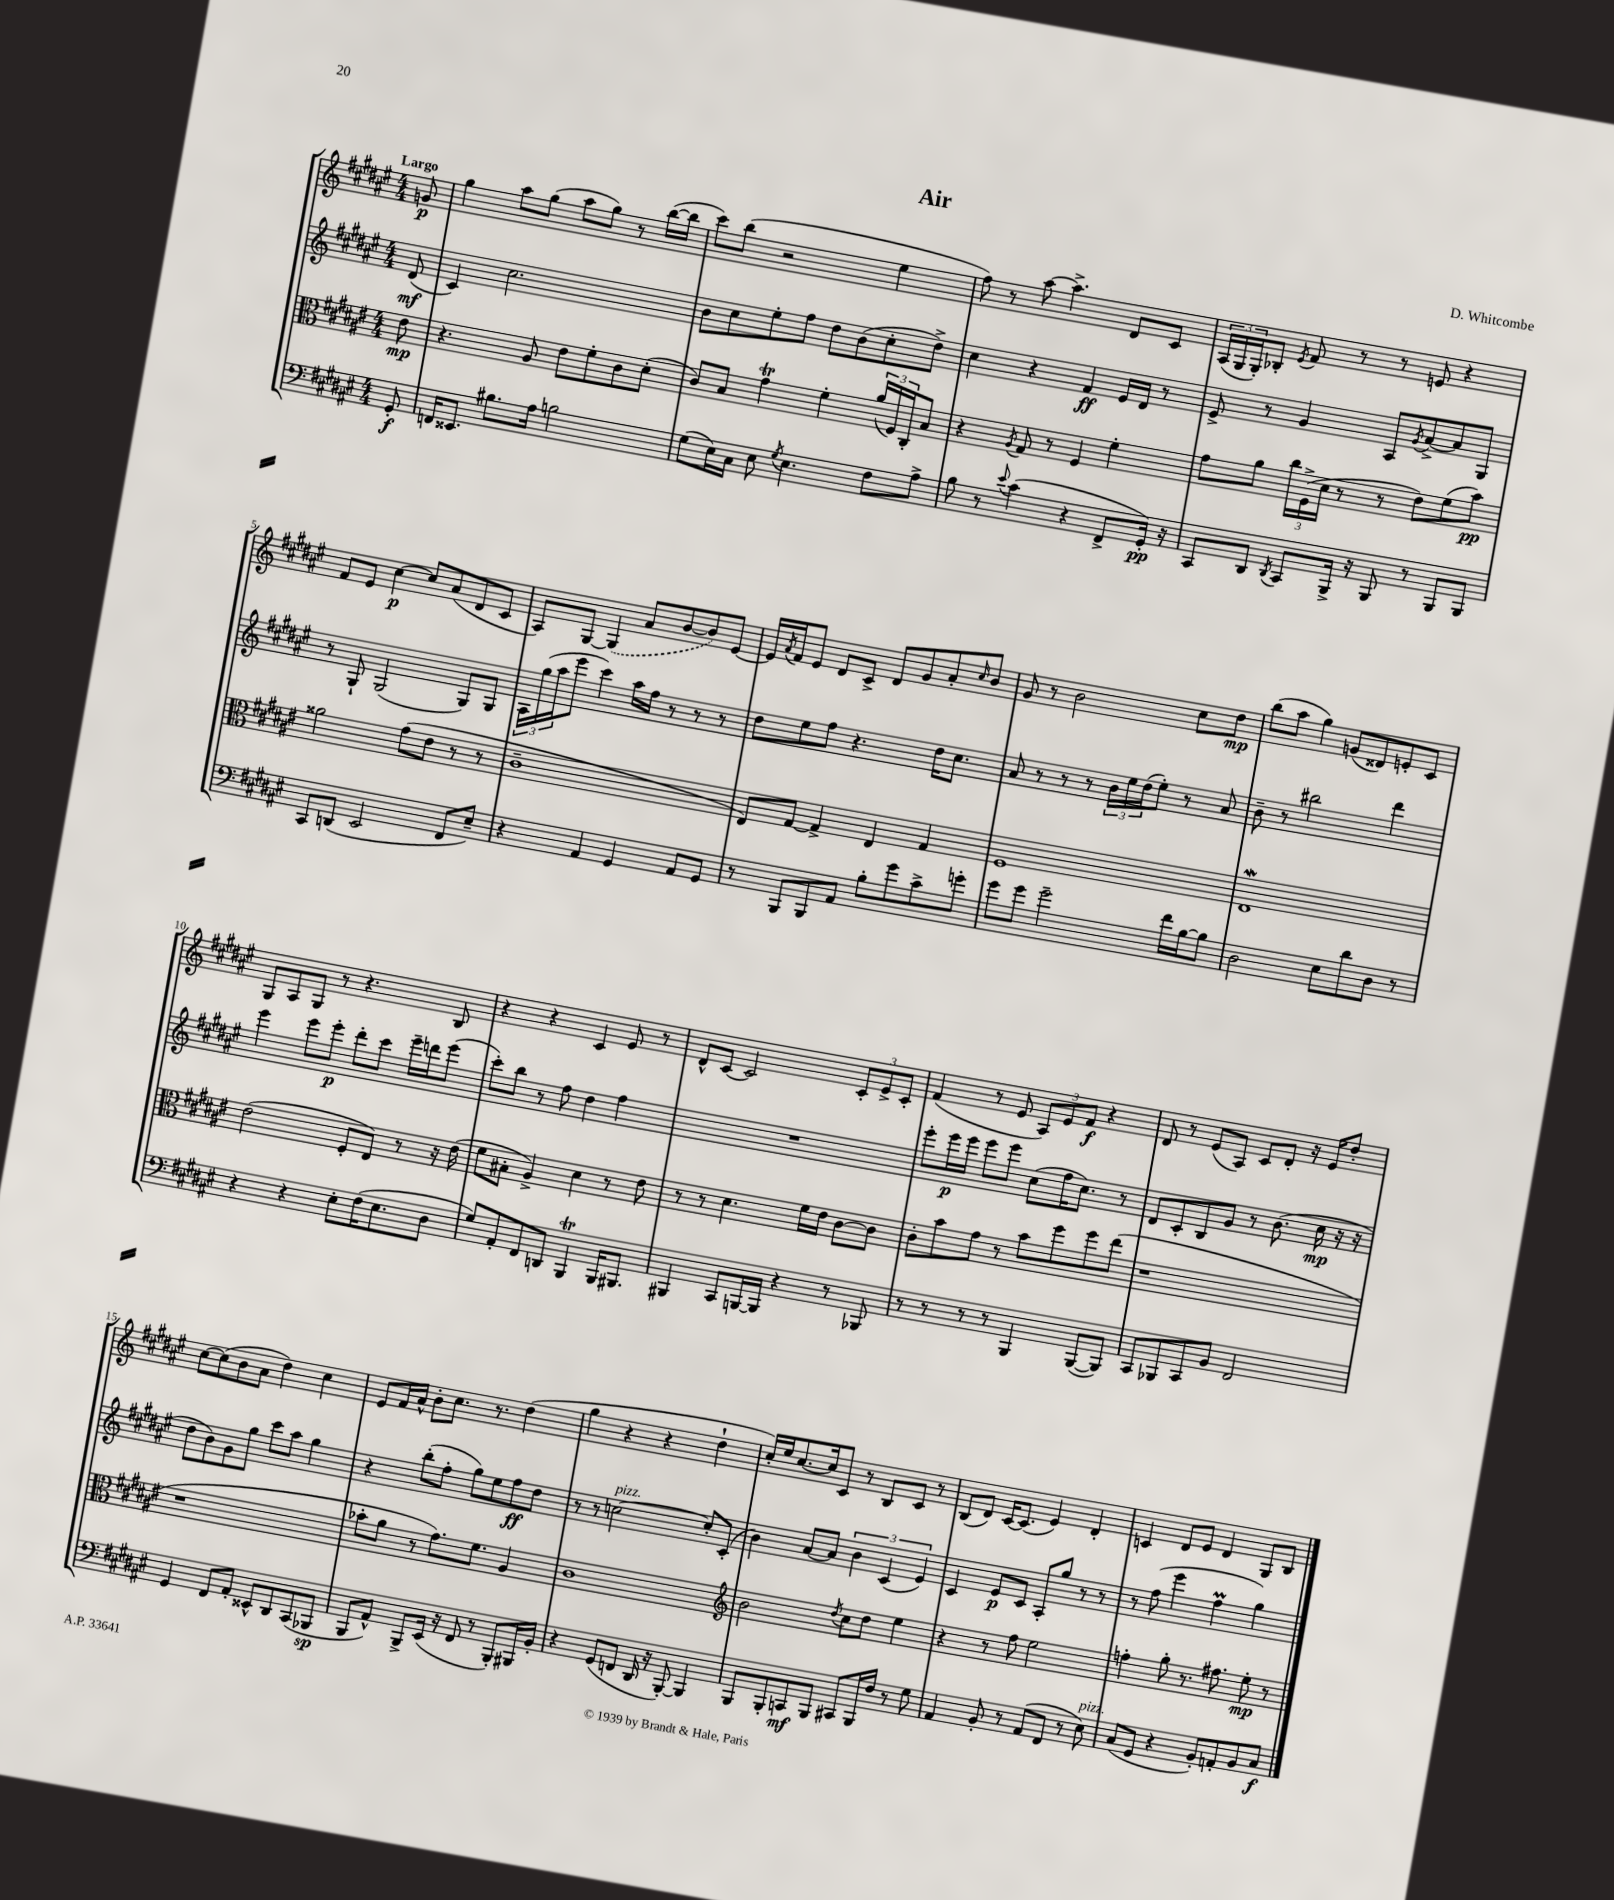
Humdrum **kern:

**kern	**dynam	**kern	**dynam	**kern	**dynam	**kern	**dynam
*part4	*part4	*part3	*part3	*part2	*part2	*part1	*part1
*staff4	*staff4	*staff3	*staff3	*staff2	*staff2	*staff1	*staff1
*clefF4	*	*clefC3	*	*clefG2	*	*clefG2	*
*k[f#c#g#d#a#e#]	*	*k[f#c#g#d#a#e#]	*	*k[f#c#g#d#a#e#]	*	*k[f#c#g#d#a#e#]	*
*M4/4	*	*M4/4	*	*M4/4	*	*M4/4	*
=	=	=	=	=	=	=	=
!	!	!	!	!	!	!LO:TX:a:B:t=Largo	!
8GG#'/	f	8e#\	mp	(8d#/	mf	8gn/	p
=1	=1	=1	=1	=1	=1	=1	=1
16FFn/KL	.	4.r	.	4c#/)	.	4gg#\	.
8.EE##X/J	.	.	.	.	.	.	.
8.B#X\L	.	.	.	2.cc#\	.	8aa#\L	.
.	.	8A#/	.	.	.	(8gg#\J	.
16A#\Jk	.	.	.	.	.	.	.
2Bn\	.	8e#\L	.	.	.	8aa#\L	.
.	.	8f#'\	.	.	.	8gg#\J)	.
.	.	8c#\	.	.	.	8r	.
.	.	(8d#'\J	.	.	.	([16bb\LL	.
.	.	.	.	.	.	16bb\JJ]	.
=2	=2	=2	=2	=2	=2	=2	=2
(8G#\L	.	8c#/L)	.	8b\L	.	8ccc#\L)	.
16E#\L)	.	8B/J	.	8cc#\	.	(8bb\J	.
16C#\JJ	.	.	.	.	.	.	.
8E#\	.	4g#T\	.	8ee#'\	.	2r	.
8qG#/	.	.	.	.	.	.	.
4.E#\	.	.	.	8ff#\J	.	.	.
.	.	4f#'\	.	8dd#\L	.	.	.
.	.	.	.	(8b\	.	.	.
8F#\L	.	(24a#/LL	.	8cc#'\	.	4ee#\	.
.	.	24F#/)	.	.	.	.	.
.	.	24C#'/J	.	.	.	.	.
8A#^\J	.	8B/J	.	8dd#^\J)	.	.	.
=3	=3	=3	=3	=3	=3	=3	=3
8B\	.	4r	.	4cc#\	.	8ff#\)	.
8r	.	.	.	.	.	8r	.
8qqe#/	.	8qA#/	.	.	.	.	.
(4c#\	.	8G#/	.	4r	.	[8aa#\	.
.	.	8r	.	.	.	4.aa#^\]	.
4r	.	4F#/	.	4f#/	ff	.	.
8FF#^/L	.	4f#'\	.	16e#/LL	.	8d#/L	.
.	.	.	.	16d#/JJ	.	.	.
16GG#'/Jk)	pp	.	.	8r	.	8c#/J	.
16r	.	.	.	.	.	.	.
=4	=4	=4	=4	=4	=4	=4	=4
8CC#/L	.	8g#\L	.	8e#^/	.	(24A#/LL	.
.	.	.	.	.	.	24G#/	.
.	.	.	.	.	.	24G#'/J)	.
8DD#/J	.	8a#\J	.	8r	.	8B-X'/J	.
8qDD#/	.	.	.	.	.	8qe#/	.
8CC#/L	.	24cc#\LL	.	4g#/	.	8f#/	.
.	.	(24F#^\	.	.	.	.	.
.	.	24d#\JJ	.	.	.	.	.
16BBB^/Jk	.	8r	.	.	.	8r	.
16r	.	.	.	.	.	.	.
8BBB/	.	8r	.	8A#/L	.	8r	.
.	.	.	.	8qg#/	.	.	.
8r	.	8e#\L)	.	[8a#^/	.	8en/	.
8BBB/L	.	(8f#\	.	8a#/]	.	4r	.
8BBB/J	.	8b\J)	pp	8G#/J	.	.	.
!!LO:LB:g=z
=5	=5	=5	=5	=5	=5	=5	=5
8CC#/L	.	2a##X\	.	8r	.	8f#/L	.
(8DDn/J	.	.	.	8G#`/	.	8e#/J	.
2EE#/	.	.	.	(2G#/	.	[4cc#\	p
.	.	(8g#\L	.	.	.	8cc#/L]	.
.	.	8e#\J	.	.	.	(8a#/	.
8FF#/L	.	8r	.	8G#/L)	.	8d#/	.
8E#~/J)	.	8r	.	8G#/J	.	8c#/J	.
=6	=6	=6	=6	=6	=6	=6	=6
4r	.	1c#~	.	24A#\LL	.	8A#/L)	.
.	.	.	.	(24gg#\	.	.	.
.	.	.	.	24aa#\J	.	.	.
.	.	.	.	8eee#\J	.	[8G#/J	.
4AA#/	.	.	.	4ccc#\)	.	(4G#/]	.
4GG#/	.	.	.	16aa#\LL	.	8a#/L	.
.	.	.	.	16ff#\JJ	.	.	.
.	.	.	.	8r	.	[8b/	.
8AA#/L	.	.	.	8r	.	8b/])	.
8GG#/J	.	.	.	8r	.	[8e#/J	.
=7	=7	=7	=7	=7	=7	=7	=7
8r	.	8E#/L)	.	8dd#\L	.	16e#/LL]	.
.	.	.	.	.	.	8qa#/	.
.	.	.	.	.	.	16f#/J	.
8BBB/L	.	[8G#/J	.	8ee#\	.	8e#/J	.
8BBB/	.	4G#^/]	.	8ff#\J	.	8d#/L	.
8AA#/J	.	.	.	4.r	.	8c#^/J	.
8B'\L	.	4E#/	.	.	.	8d#/L	.
8g#\	.	.	.	.	.	8g#/	.
8c#^\	.	4G#/	.	16dd#\KL	.	8a#'/	.
.	.	.	.	8.cc#\J	.	.	.
.	.	.	.	.	.	16qqcc#/	.
8gn'\J	.	.	.	.	.	8b/J	.
=8	=8	=8	=8	=8	=8	=8	=8
8g#\L	.	1F#	.	8a#/	.	8g#/	.
8g#\J	.	.	.	8r	.	8r	.
2g#~\	.	.	.	8r	.	2b\	.
.	.	.	.	8r	.	.	.
.	.	.	.	24b\LL	.	.	.
.	.	.	.	24ee#\	.	.	.
.	.	.	.	(24dd#\J	.	.	.
.	.	.	.	8ee#'\J)	.	.	.
16f#\LL	.	.	.	8r	.	8cc#\L	.
[16B\J	.	.	.	.	.	.	.
8B\J]	.	.	.	8a#/	.	8dd#\J	mp
=9	=9	=9	=9	=9	=9	=9	=9
2D#\	.	1E#W	.	8b~\	.	(8bb\L	.
.	.	.	.	8r	.	8aa#\J	.
.	.	.	.	2bb#X\	.	4gg#\)	.
8E#\L	.	.	.	.	.	(8gn/L	.
8d#\	.	.	.	.	.	8d##X/)	.
8D#\J	.	.	.	4ddd#\	.	8en'/	.
8r	.	.	.	.	.	8c#/J	.
!!LO:LB:g=z
=10	=10	=10	=10	=10	=10	=10	=10
4r	.	(2e#\	.	4eee#\	.	8G#/L	.
.	.	.	.	.	.	8A#/	.
4r	.	.	.	8eee#\L	.	8G#/J	.
.	.	.	.	8eee#'\J	p	8r	.
8E#'\L	.	8F#'/L	.	8ddd#'\L	.	4.r	.
(16F#\K	.	8E#/J)	.	8ccc#\J	.	.	.
8.E#\	.	.	.	.	.	.	.
.	.	8r	.	16eee#~\LL	.	.	.
.	.	.	.	16dddn\J	.	.	.
8D#\J	.	16r	.	(8eee#\J	.	8B/	.
.	.	(16e#\	.	.	.	.	.
=11	=11	=11	=11	=11	=11	=11	=11
8G#/L)	.	8f#\L	.	8ccc#'\L)	.	4r	.
8AA#'/	.	8B#X'\J	.	8bb\J	.	.	.
8FF#/	.	4A#^/)	.	8r	.	4r	.
8DDn/J	.	.	.	8ff#\	.	.	.
4BBBT/	.	4d#\	.	4dd#\	.	4c#/	.
16BBB/KL	.	8r	.	4ff#\	.	8e#/	.
8.BBB#X/J	.	.	.	.	.	.	.
.	.	8e#\	.	.	.	8r	.
=12	=12	=12	=12	=12	=12	=12	=12
4BBB#X/	.	8r	.	1r	.	8d#^^/L	.
.	.	8r	.	.	.	[8c#/J	.
8CC#/L	.	4.d#\	.	.	.	2c#/]	.
[16BBBn/L	.	.	.	.	.	.	.
16BBB/JJ]	.	.	.	.	.	.	.
4r	.	.	.	.	.	.	.
.	.	16f#\LL	.	.	.	.	.
.	.	16e#\JJ	.	.	.	.	.
8r	.	[8c#\L	.	.	.	12c#'/L	.
.	.	.	.	.	.	12e#^/	.
8BBB-X/	.	8c#\J]	.	.	.	.	.
.	.	.	.	.	.	12c#'/J	.
=13	=13	=13	=13	=13	=13	=13	=13
8r	.	8c#'\L	.	8eee#'\L	.	(4f#/	.
8r	.	8b\	.	16eee#\L	p	.	.
.	.	.	.	16eee#\JJ	.	.	.
8r	.	8g#\J	.	8eee#\L	.	8r	.
8r	.	8r	.	8eee#\J	.	8e#/	.
4BBB/	.	8b\L	.	(8cc#\L	.	12A#/L)	.
.	.	.	.	.	.	12e#/	.
.	.	8ff#\	.	16ff#\K	.	.	.
.	.	.	.	.	.	12f#/J	f
.	.	.	.	8.cc#\J)	.	.	.
([8BBB/L	.	8ff#\	.	.	.	4r	.
8BBB/J])	.	(8ee#\J	.	8r	.	.	.
=14	=14	=14	=14	=14	=14	=14	=14
8CC#/L	.	1r	.	8d#/L	.	8d#/	.
8BBB-X/	.	.	.	8c#'/	.	8r	.
8CC#/	.	.	.	8B/	.	(8e#/L	.
8BB/J	.	.	.	8g#/J	.	8A#/J)	.
2FF#/	.	.	.	8r	.	8c#/L	.
.	.	.	.	(8.b\	.	8d#'/J	.
.	.	.	.	.	.	16r	.
.	.	.	.	16cc#\	mp	16e#/KL	.
.	.	.	.	16r	.	8dd#'/J	.
.	.	.	.	16r	.	.	.
!!LO:LB:g=z
=15	=15	=15	=15	=15	=15	=15	=15
4GG#/	.	1r	.	8dd#\L	.	[8cc#\L	.
.	.	.	.	8b\)	.	(8cc#\]	.
8FF#/L	.	.	.	8g#\	.	8b\	.
8AA#'/J	.	.	.	8gg#\J	.	8a#\J	.
8EE##X^^/L	.	.	.	8ccc#\L	.	4dd#\)	.
8DD#/	.	.	.	8aa#\J	.	.	.
(8CC#/	.	.	.	4gg#\	.	4cc#\	.
8BBB-X/J	sp	.	.	.	.	.	.
=16	=16	=16	=16	=16	=16	=16	=16
8BBB/L	.	8b-X'\L	.	4r	.	8e#/L	.
8AA#^^/J)	.	8a#\J	.	.	.	16f#/L	.
.	.	.	.	.	.	16a#^^/JJ	.
8BBB^/L	.	8r	.	(8bb'\L	.	8b'\L	.
(16EE#/Jk	.	8.g#\L)	.	8ff#'\J	.	8.cc#\J	.
16r	.	.	.	.	.	.	.
8FF#/	.	.	.	8gg#\L)	.	.	.
.	.	8.f#\J	.	.	.	8.r	.
8r	.	.	.	8ee#\	.	.	.
8BBB'/L)	.	4A#/	.	8ff#\	ff	(4dd#\	.
16BBB#X/L	.	.	.	8dd#\J	.	.	.
16BB'/JJ	.	.	.	.	.	.	.
=17	=17	=17	=17	=17	=17	=17	=17
4r	.	1c#	.	8r	.	4gg#\	.
.	.	.	.	8r	.	.	.
!	!	!	!	!LO:TX:a:i:t=pizz.	!	!	!
(8GG#/L	.	.	.	[2ccn\	.	4r	.
8FFn/J	.	.	.	.	.	.	.
16DD#/	.	.	.	.	.	4r	.
16r	.	.	.	.	.	.	.
[8BBB'/)	.	.	.	.	.	.	.
4BBB/]	.	.	.	8cc'/L]	.	4dd#`\	.
.	.	.	.	(8c#'/J	.	.	.
=18	=18	=18	=18	=18	=18	=18	=18
*	*	*clefG2	*	*	*	*	*
8BBB/L	.	2b\	.	4b\)	.	16cc#'/LL)	.
.	.	.	.	.	.	16ee#/J	.
8BBB'/	.	.	.	.	.	[8.cc#/	.
8CCn/	mf	.	.	[8a#/L	.	.	.
.	.	.	.	.	.	16cc#/k]	.
8BBB/J	.	.	.	8a#/J]	.	8c#/J	.
.	.	8qdd#/	.	.	.	.	.
8CC#X/L	.	8cc#\L	.	6b\	.	8r	.
16BBB/L	.	8dd#\J	.	.	.	8B/L	.
.	.	.	.	(6c#/	.	.	.
16F#/JJ	.	.	.	.	.	.	.
8r	.	4ee#\	.	.	.	8c#/J	.
.	.	.	.	6e#/)	.	.	.
8G#\	.	.	.	.	.	8r	.
=19	=19	=19	=19	=19	=19	=19	=19
4AA#/	.	4r	.	4c#/	.	(8B/L	.
.	.	.	.	.	.	8d#/J)	.
8BB'/	.	8r	.	8e#/L	p	[16c#/KL	.
.	.	.	.	.	.	(8.c#/J]	.
8r	.	8ff#\	.	8c#/J	.	.	.
(8AA#/L	.	2ee#\	.	8A#'/L	.	4e#/)	.
8FF#/J	.	.	.	8gg#/J	.	.	.
8r	.	.	.	8r	.	4d#'/	.
!LO:TX:a:i:t=pizz.	!	!	!	!	!	!	!
8E#\)	.	.	.	8r	.	.	.
=20	=20	=20	=20	=20	=20	=20	=20
(8C#/L	.	4ffn'\	.	8r	.	4cn/	.
8GG#/J	.	.	.	(8ff#\	.	.	.
4r	.	8gg#'\	.	4eee#\	.	8d#/L	.
.	.	8.r	.	.	.	8e#/J	.
8BB'/L)	.	.	.	4ff#M\	.	4d#/	.
.	.	8.ff#X\	.	.	.	.	.
8AAn'/	.	.	.	.	.	.	.
8BB/	.	8ee#'\	mp	4gg#\)	.	8G#/L	.
8C#/J	f	8r	.	.	.	8B/J	.
==	==	==	==	==	==	==	==
*-	*-	*-	*-	*-	*-	*-	*-
